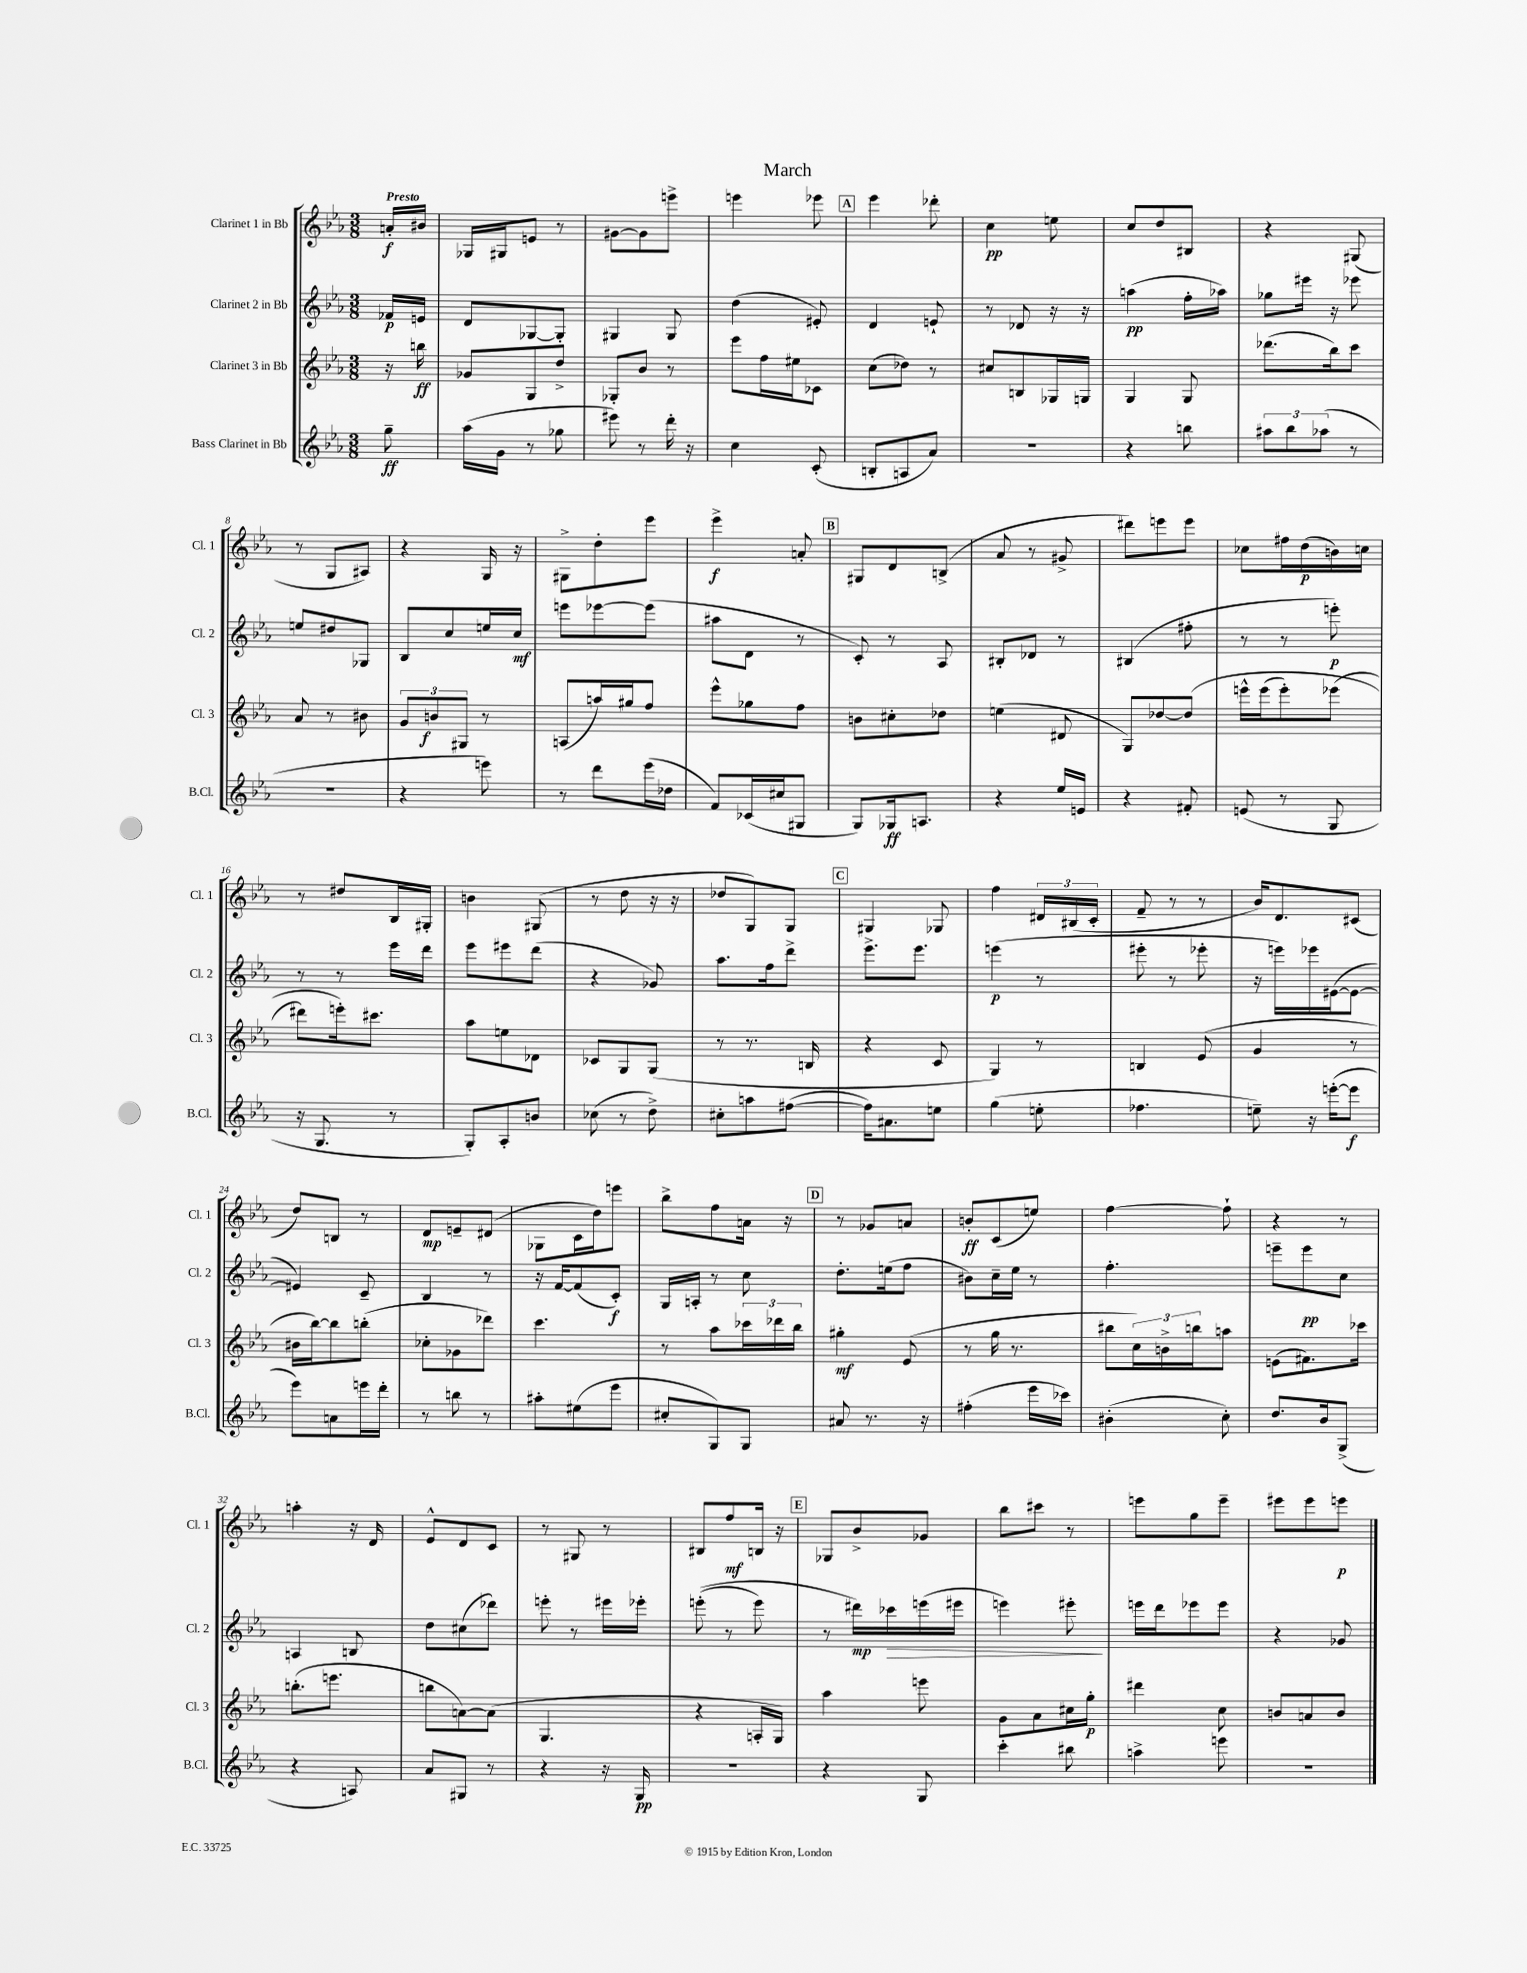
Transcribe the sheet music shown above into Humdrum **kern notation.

**kern	**kern	**kern	**kern
*staff4	*staff3	*staff2	*staff1
*clefG2	*clefG2	*clefG2	*clefG2
*k[b-e-a-]	*k[b-e-a-]	*k[b-e-a-]	*k[b-e-a-]
*M3/8	*M3/8	*M3/8	*M3/8
8gg~	16r	16f-	16a'
.	16bb	16e	16b#
=	=	=	=
(16aa-	8g-	8d	16G-
16g	.	.	16G#
8r	8G	[8G-	8e
8gg-	8dd^	8G-']	8r
=	=	=	=
8eee#)	8G-'	4G#	[8g#
8r	8b-	.	8g#]
16ddd'	8r	8G#	8eee^
16r	.	.	.
=	=	=	=
4cc	8eee-	(4dd	4eee
.	16ff	.	.
.	16ee#	.	.
(8c'	8c-	8e#')	8eee-
=	=	=	=
8B'	(8cc	4d	4eee-
8A	8dd-)	.	.
8a-)	8r	8e`	8ddd-'
=	=	=	=
4.r	8cc#	8r	4cc
.	8B	8d-	.
.	16G-	16r	8ee
.	16G	16r	.
=	=	=	=
4r	4G	(4aa	8cc
.	.	.	8dd
8bb	8G	16ff'	8B#
.	.	16aa-)	.
=	=	=	=
12aa#	(8.ddd-	8gg-	4r
12bb-	.	.	.
.	.	16eee#	.
(12aa-	.	.	.
.	16bb-)	16r	.
8r	8ccc	8eee-	(8G#
=	=	=	=
4.r	8a-	8ee	8r
.	8r	8dd#	8G
.	8b#	8G-	8A#)
=	=	=	=
4r	12g	8B-	4r
.	12b	.	.
.	.	8cc	.
.	12G#	.	.
8eee)	8r	16ee	16G
.	.	16cc	16r
=	=	=	=
8r	(8A	8eee	8G#^
8ddd	16aa)	[8eee-	8dd'
.	16gg#	.	.
(16eee-	8ff	(8eee-]	8eee-
16dd-	.	.	.
=	=	=	=
8f)	8eee-^^	8aa#	4eee-^
(16c-	8gg-	8d	.
16cc#	.	.	.
8G#	8ff	8r	8a'
=	=	=	=
8G)	8b	8c')	8G#
16G-	8cc#'	8r	8d
8.A	.	.	.
.	8dd-	8A-	(8B^
=	=	=	=
4r	(4ee	8B#'	8a-
.	.	8d-	8r
16ee-	8d#	8r	8g#^
16e	.	.	.
=	=	=	=
4r	8G)	(4B#	8ddd#)
.	[8dd-	.	8eee
8f#'	&(8dd-]	8ff#'	8eee
=	=	=	=
(8e	16eee^^	8r	8cc-
.	(16eee	.	.
8r	8eee')	8r	16ff#
.	.	.	(16dd
8G	(8eee-	8eee')	16b)
.	.	.	16cc
=	=	=	=
16r	8ddd#&)	8r	8r
8.G	.	.	.
.	16eee')	8r	8dd#
.	8.ccc#	.	.
8r	.	16eee-	16B-
.	.	16ddd	16G#'
=	=	=	=
8G')	8aa-	8eee-	4b
8A-'	8ee	8eee#	.
8b	8d-	(8ddd	(8G#
=	=	=	=
(8cc-	8c-	4r	8r
8r	8G	.	8dd
8dd^)	(8G	8g-)	16r
.	.	.	16r
=	=	=	=
8cc#'	8r	8.aa-	8dd-
8aa	8.r	.	8G)
.	.	16ff	.
([8ff#	.	8ddd^	8G
.	16B	.	.
=	=	=	=
16ff#])	4r	8.eee-^	4G#
8.a#	.	.	.
.	.	8.eee-	.
8ee	8c	.	8G-
=	=	=	=
(4gg	4G)	(4eee	4ff
8ee'	8r	8r	24d#
.	.	.	(24B#
.	.	.	24c'
=	=	=	=
4.ff-	4B	8eee#'	8f~
.	.	8r	8r
.	(8e-	8eee-'	8r
=	=	=	=
8ee~)	4g	16r	16b-)
.	.	16eee)	8.d
16r	.	16eee-	.
([16eee'	.	([16e#	.
8eee]	8r	8e#_	(8c#
=	=	=	=
8eee-)	16b#	4e#])	8dd)
.	[16bb-)	.	.
8a	8bb-]	.	8B
16eee	(8bb'	8c~	8r
16ddd'	.	.	.
=	=	=	=
8r	8cc-'	4B-	8d
8bb	8g-	.	8e~
8r	8ddd-)	8r	(8d#
=	=	=	=
8aa#'	4.ccc	16r	8G-
.	.	[16f	.
(8ee#	.	(8f]	16c
.	.	.	16dd)
8eee-	.	8c')	8eee
=	=	=	=
8cc#'	8r	16G	8bb-^
.	.	16A'	.
8G)	8aa-	8r	8ff
8G	24ccc-	8cc	16a
.	24ddd-	.	.
.	.	.	16r
.	24bb-	.	.
=	=	=	=
8a#	4gg#'	8.dd'	8r
8.r	.	.	8g-
.	.	(16ee	.
.	(8e-	8ff	8a
16r	.	.	.
=	=	=	=
(4ff#'	8r	8b#)	8b'
.	16gg	16cc~	(8c
.	8.r	16ee-	.
16eee-	.	8r	8ee)
16ccc-)	.	.	.
=	=	=	=
(4b#'	8bb#	4.ff'	[4ff
.	24cc)	.	.
.	24b^	.	.
.	24bb	.	.
8cc')	8aa	.	8ff`]
=	=	=	=
8.dd	(8e	8eee~	4r
.	8.f#)	8eee	.
16b-	.	.	.
(8G^	.	8cc	8r
.	16ccc-	.	.
=	=	=	=
4r	(8.bb'	4A	4aa'
.	8.eee	.	.
8A)	.	8B	16r
.	.	.	16d
=	=	=	=
8a-	8bb	8dd	8e-^^
8G#	[8a)	(8cc#	8d
8r	(8a]	8ddd-)	8c
=	=	=	=
4r	4.G	8eee'	8r
.	.	8r	8G#
16r	.	16eee#	8r
16G	.	16eee-'	.
=	=	=	=
4.r	4r	&((8eee'	8B#
.	.	8r	8ff
.	16A'	8eee)	16B
.	16G)	.	16r
=	=	=	=
4r	4aa-	8r	8G-
.	.	16ddd#&)	8b-^
.	.	16ccc-	.
8G	8eee	(16eee	8g-
.	.	16eee#	.
=	=	=	=
4ccc'	8g	4eee)	8bb-
.	8a-	.	8ccc#
8bb#	16cc#	8eee#'	8r
.	16gg'	.	.
=	=	=	=
4aa^	4ddd#	16eee	8eee
.	.	16ddd	.
.	.	8eee-	8gg
8eee	8cc	8eee-	8eee~
=	=	=	=
4.r	8b	4r	8eee#
.	8a	.	8eee#
.	8b	8g-	8eee
==	==	==	==
*-	*-	*-	*-
